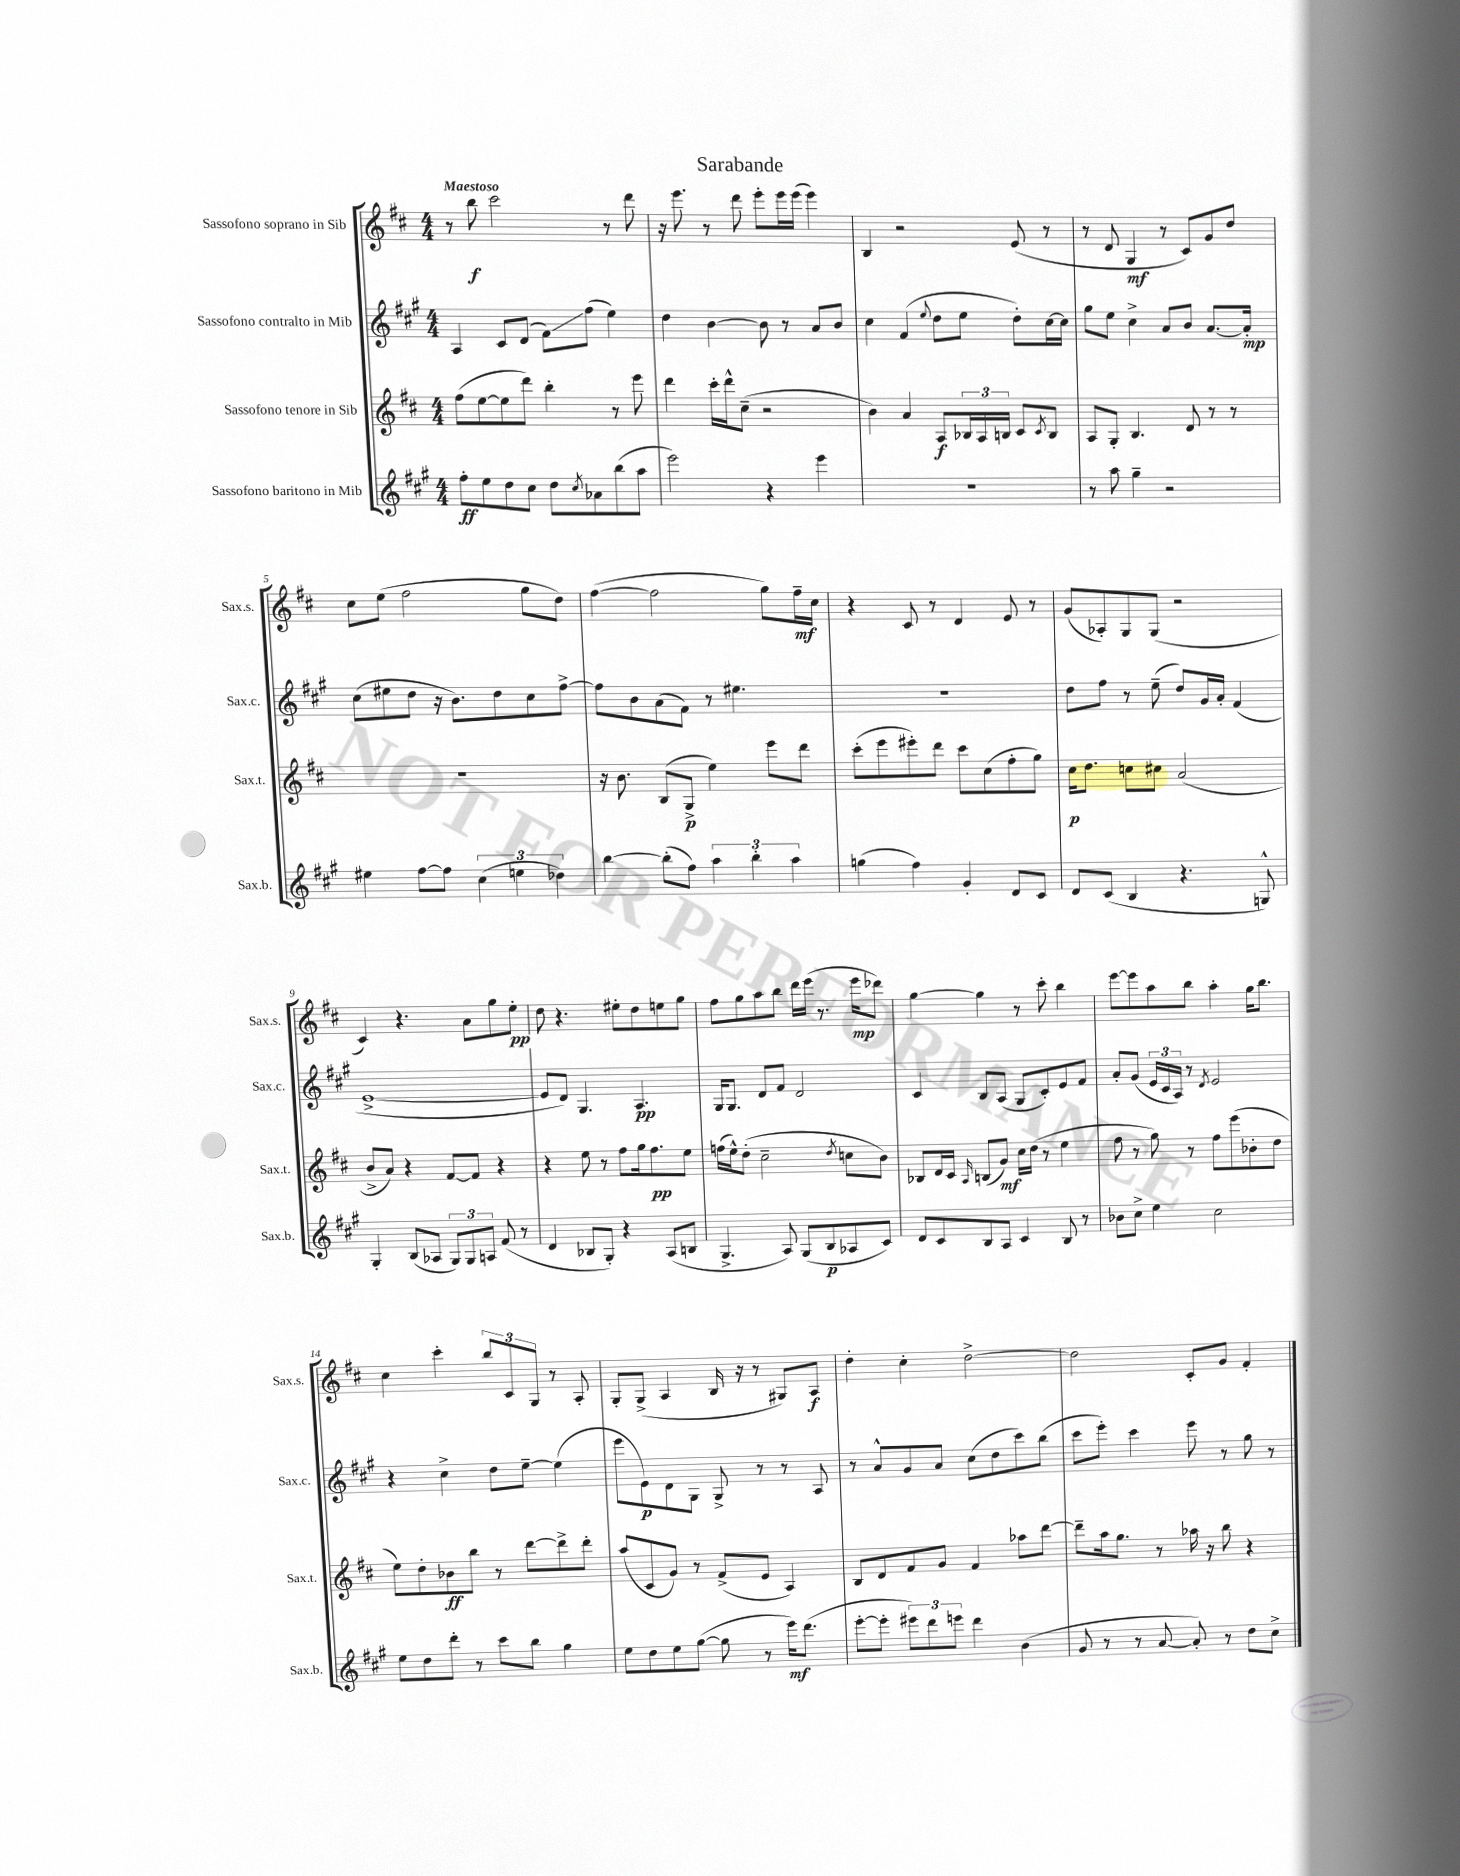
\header { title = "Sarabande" }
<<
\new StaffGroup <<
\new Staff = "s0" \with { instrumentName = "Sassofono soprano in Sib" shortInstrumentName = "Sax.s." } {
    \clef treble \key d \major \numericTimeSignature \time 4/4 \tempo "Maestoso"
    r8 b''8\f cis'''2 r8 d'''8 |
    r16 e'''8. r8 d'''8 e'''8-. e'''16 e'''16( e'''4) |
    b4 r2 e'8( r8 |
    r8 d'8 g4\mf r8 cis'8) g'8 d''8 |
    cis''8 e''8( fis''2 g''8 d''8) |
    fis''4~( fis''2 g''8) fis''16--\mf cis''16 |
    r4 cis'8 r8 d'4 e'8 r8 |
    g'8( aes8-.) g8 g8( r2 |
    cis'4) r4. a'8 g''8 e''8-.\pp |
    d''8 r4. eis''8-. d''8 e''8 g''8 |
    fis''8 g''8 a''8 b''8 d'''16 e'''16( r8. e'''16\mp des'''8) |
    g''4~ g''4 r8 cis'''8-. b''4 |
    e'''8~ e'''8 a''8 b''8 a''4-. g''16 b''8. |
    cis''4 cis'''4-. \tuplet 3/2 { b''8 cis'8 g8 } r8 a8-. |
    g8-. g8->( a4 b16 r16 r8 gis8) a8\f |
    d''4-. cis''4-. d''2~-> |
    d''2 cis'8-. g'8 fis'4-. \bar "|." |
}
\new Staff = "s1" \with { instrumentName = "Sassofono contralto in Mib" shortInstrumentName = "Sax.c." } {
    \clef treble \key a \major \numericTimeSignature \time 4/4
    a4 cis'8 d'8( fis'8\glissando) fis''8( e''4) |
    d''4 b'4~ b'8 r8 a'8 b'8 |
    cis''4 fis'4( \appoggiatura { e''8 } d''8 e''8 d''8-.) cis''16~ cis''16 |
    gis''8 e''8 cis''4-> a'8 b'8 a'8.~ a'16-.\mp |
    cis''8( eis''8 d''8 r16 b'8.) d''8 cis''8 fis''8~-> |
    fis''8 b'8 a'8( fis'8) r8 eis''4. |
    R1 |
    d''8 fis''8 r8 e''8--( d''8) gis'16 a'16-. fis'4( |
    e'1~-> |
    e'8 d'8) gis4. a4.\pp |
    gis16 gis8. d'8 fis'8 d'2 |
    cis'4 b8 a8( gis8 cis'8-.) e'8 fis'8 |
    a'8-. gis'8( \tuplet 3/2 { e'16 cis'16 a16) } r8 \acciaccatura { d'8 } e'2 |
    r4 cis''4-> d''8 e''8~-- e''4( |
    e'''8 e'8\p) d'8 gis8 gis8-> r8 r8 a8 |
    r8 a'8-^ gis'8 a'8 cis''8( d''8 cis'''8) b''8( |
    cis'''8 e'''8-.) cis'''4 e'''8 r8 gis''8 r8 \bar "|." |
}
\new Staff = "s2" \with { instrumentName = "Sassofono tenore in Sib" shortInstrumentName = "Sax.t." } {
    \clef treble \key d \major \numericTimeSignature \time 4/4
    fis''8( e''8~ e''8 d'''8) b''4-. r8 e'''8 |
    d'''4 cis'''16-. d'''16-^ cis''8--( r2 |
    b'4) a'4 a8\f \tuplet 3/2 { bes16 a16 b16 } cis'8 \acciaccatura { cis'8 } b8 |
    a8 g8-. b4. d'8 r8 r8 |
    r1 |
    r16 b'8. b8( g8->\p e''4) e'''8 d'''8 |
    cis'''8-.( e'''8 eis'''8-.) d'''8 cis'''8 cis''8( fis''8-. g''8) |
    cis''16\p d''8. c''8 cis''8 a'2( |
    b'8-> a'8) r4 fis'8~ fis'8 r4 |
    r4 e''8 r8 fis''8 g''16 fis''8.\pp e''8 |
    f''16( e''16-^) d''8-.( cis''2-- \acciaccatura { d''8 } c''8 b'8) |
    bes8 d'16 cis'16 \grace { a16 } b8( g'8\mf) cis''16 d''16( r8 e''4 |
    fis''8 r8 g''8) r8 fis''8 e'''8( bes'8-. d''8 |
    e''8) d''8-. bes'8\ff b''8 r8 d'''8~ d'''8-> d'''8-. |
    a''8( cis'8 g'8) r8 fis'8->( e'8 a4) |
    b8 d'8 fis'8 g'8 fis'4 aes''8 d'''8~ |
    d'''8-- a''16 g''8. r8 aes''16 r16 b''8 r4 \bar "|." |
}
\new Staff = "s3" \with { instrumentName = "Sassofono baritono in Mib" shortInstrumentName = "Sax.b." } {
    \clef treble \key a \major \numericTimeSignature \time 4/4
    fis''8-.\ff e''8 d''8 cis''8 d''8 \acciaccatura { cis''8 } aes'8 b''8( a''8 |
    e'''2) r4 e'''4 |
    R1 |
    r8 a''8 gis''4-- r2 |
    eis''4 fis''8~ fis''8 \tuplet 3/2 { cis''4( e''4 des''4) } |
    b''4~ b''8-.( fis''8) \tuplet 3/2 { a''4 b''4-. a''4 } |
    g''4( fis''4) gis'4-. d'8 cis'8 |
    d'8 cis'8( b4 r4. g8-^) |
    gis4-. b8( aes8 \tuplet 3/2 { gis8) gis8 a8 } fis'8( r8 |
    d'4 bes8 gis8-.) r4 a8( b8 |
    gis4.-> a8) gis8( b8\p aes8 cis'8) |
    d'8 cis'8 b8 a8 cis'4 b8 r8 |
    bes'8 cis''8-> e''4 cis''2 |
    e''8 d''8 d'''8-. r8 cis'''8 b''8 gis''4 |
    e''8 d''8 e''8 gis''8~( gis''8 r8 e'''16\mf) d'''8.( |
    e'''8~-. e'''8-. \tuplet 3/2 { eis'''8) d'''8 e'''8 } d'''4 b'4( |
    gis'8 r8 r8 a'8~ a'8-.) r8 d''8 cis''8-> \bar "|." |
}
>>
>>
